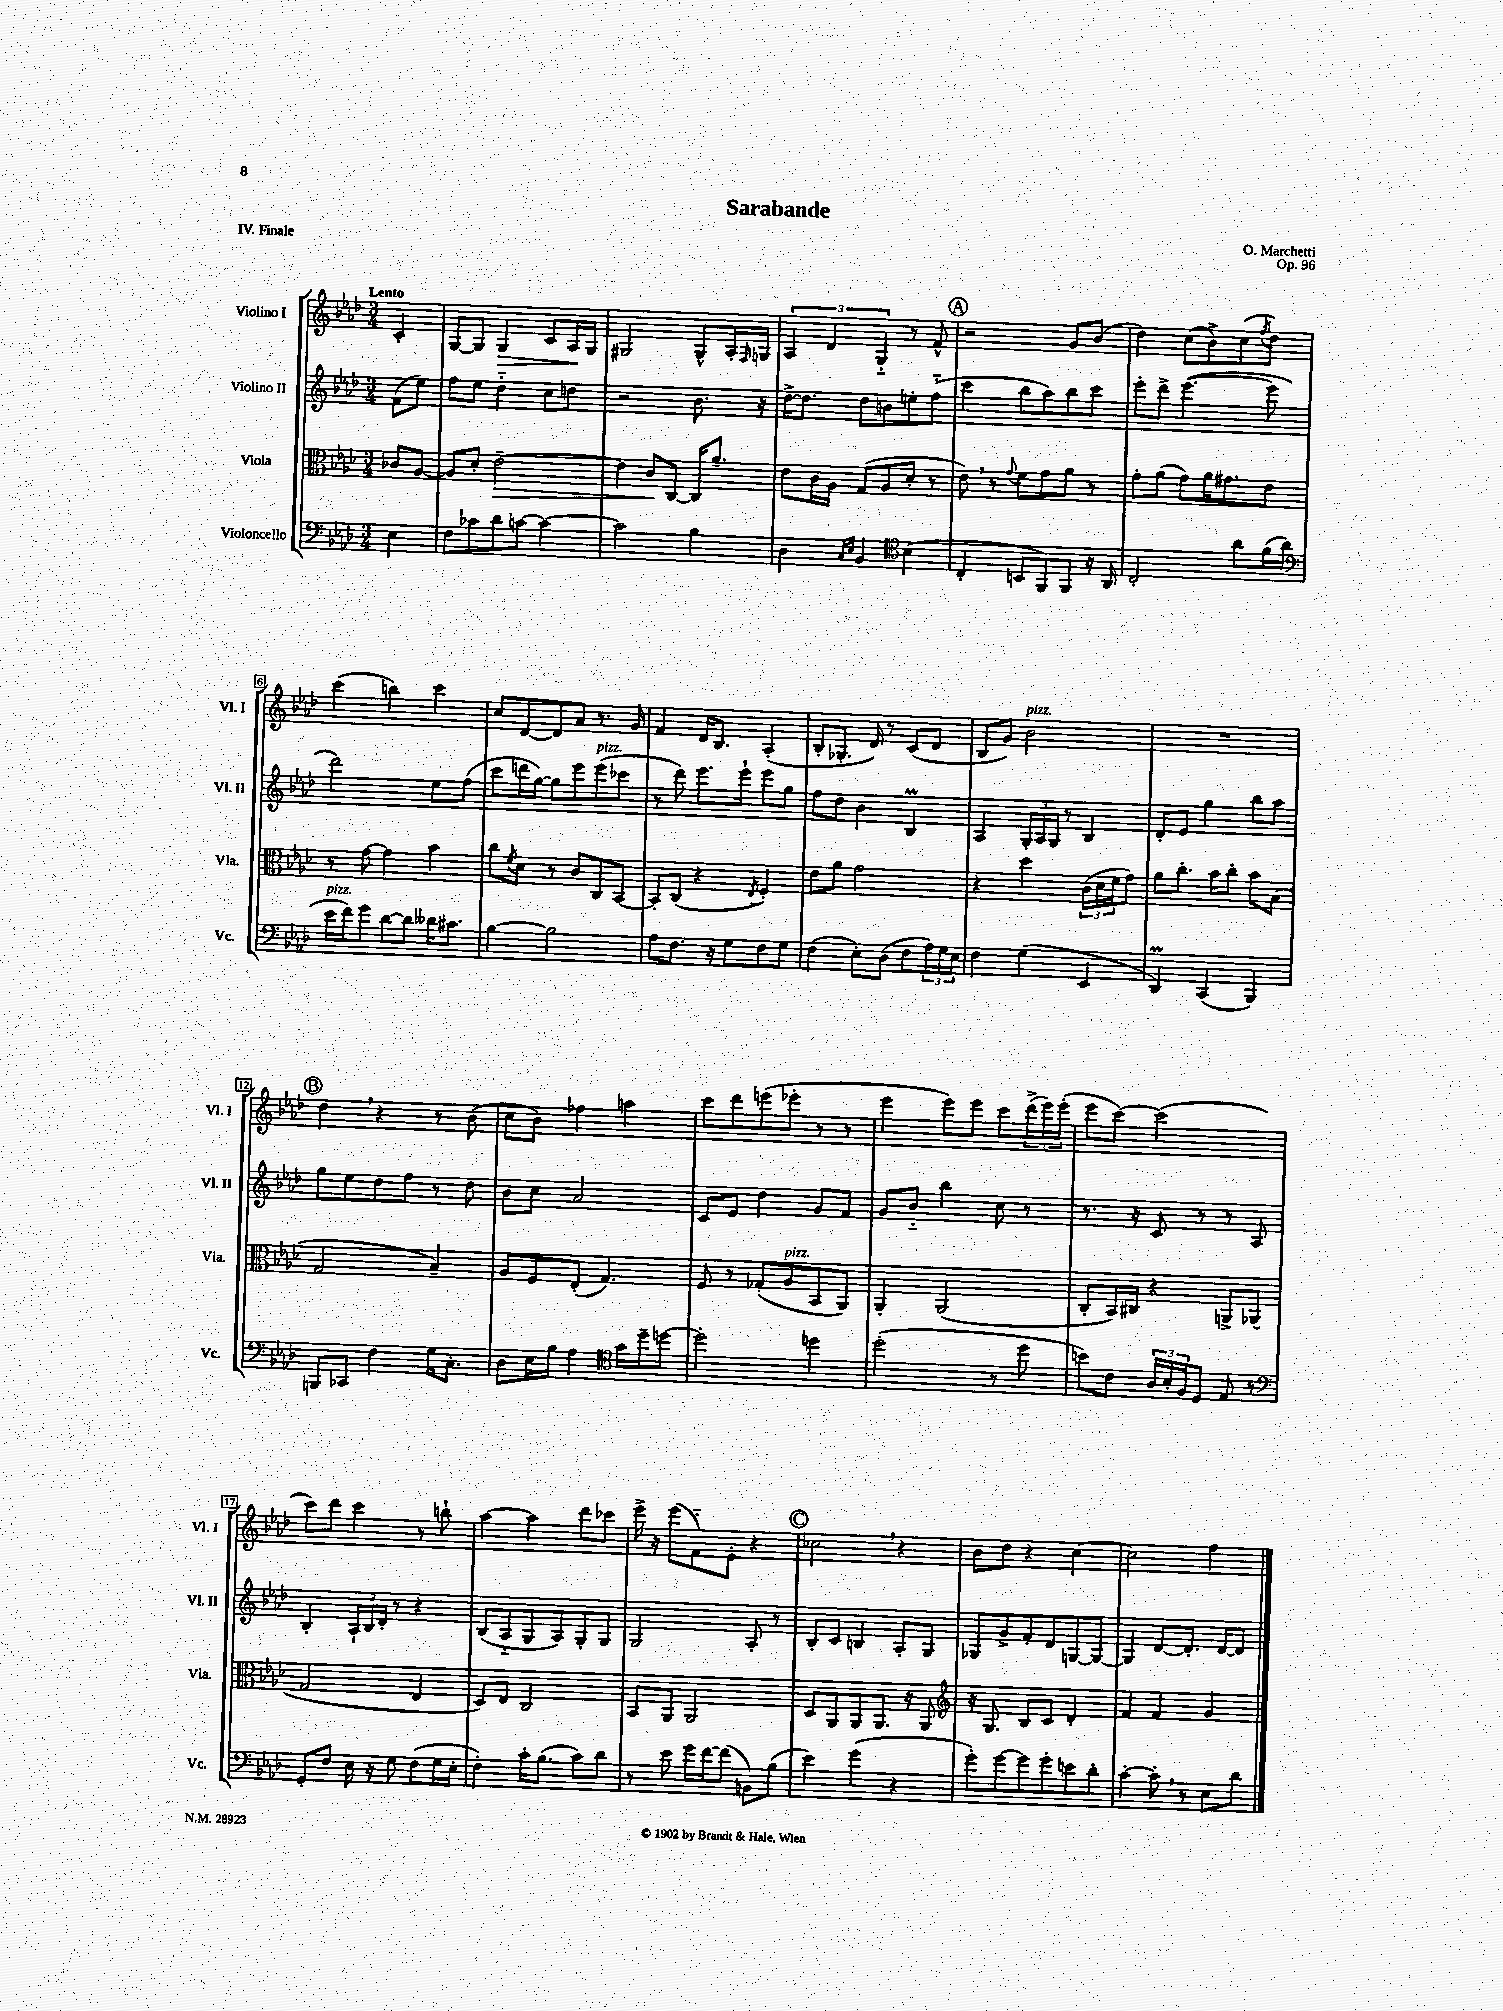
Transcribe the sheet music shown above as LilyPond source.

\header { title = "Sarabande" composer = "O. Marchetti" opus = "Op. 96" piece = "IV. Finale" }
<<
\new StaffGroup <<
\new Staff = "s0" \with { instrumentName = "Violino I" shortInstrumentName = "Vl. I" } {
    \clef treble \key aes \major \numericTimeSignature \time 3/4 \partial 4 \tempo "Lento"
    c'4-. |
    g8~ g8 g4\> c'8 aes16\! g16 |
    gis2 gis8-^ aes16-. \grace { f16 } g16 |
    \tuplet 3/2 { aes4 des'4 g4-_ } r8 f'8-^ |
    \mark \markup { \circle "A" } r2 g'8 bes'8( |
    des''4) c''8( bes'8->) c''8( \acciaccatura { f''8 } des''8) |
    c'''4( b''4) c'''4 |
    c''8 des'8~ des'8 aes'8 r8. g'16 |
    f'4 des'16 bes8. aes4-.( |
    bes8-. ges8.-. des'16) r8 c'8( des'8 |
    bes8 g'8) bes'2^\markup { \italic "pizz." } |
    R2. |
    \mark \markup { \circle "B" } des''4 \breathe r4 r8 bes'8( |
    c''8 bes'8) fes''4 a''4 |
    c'''8 des'''8 e'''8( ees'''8-. r8 r8 |
    ees'''4 ees'''8) ees'''8 c'''8 \tuplet 3/2 { des'''16->( ees'''16) ees'''16-.( } |
    ees'''8 c'''8~) c'''2( |
    c'''8) des'''8 c'''4 r8 b''8-! |
    aes''4~ aes''4 des'''8 ces'''8 |
    ees'''16-> r16 ees'''8( f'8-_) ees'8-. r4 |
    \mark \markup { \circle "C" } ces''2 \breathe r4 |
    bes'8 des''8 r4 c''4~ |
    c''2 f''4 \bar "|." |
}
\new Staff = "s1" \with { instrumentName = "Violino II" shortInstrumentName = "Vl. II" } {
    \clef treble \key aes \major \numericTimeSignature \time 3/4 \partial 4
    f'8( ees''8) |
    f''8 ees''8 des''4-_ c''8 d''8 |
    r2 bes'8. r16 |
    des''16~-> des''8. des''8 b'8 e''8-. f''8-_( |
    \mark \markup { \circle "A" } c'''4 bes''8 aes''8) bes''8 c'''8 |
    ees'''8-. des'''8-> ees'''4.~( ees'''8 |
    des'''2) ees''8 f''8( |
    c'''8 d'''16 g''16~) g''8 ees'''8 ees'''8^\markup { \italic "pizz." }( ces'''8 |
    r8 des'''8) ees'''8. ees'''16-! ees'''8 g''8 |
    f''8 des''8 bes'4 bes4\prall |
    aes4 \tuplet 3/2 { g16-. aes16 g16 } r8 bes4 |
    des'8-. ees'8 g''4 bes''8 aes''8 |
    \mark \markup { \circle "B" } g''8 ees''8 des''8 f''8 r8 des''8 |
    bes'8 c''8 aes'2 |
    c'8 ees'8 des''4 g'8 f'8 |
    g'8 bes'8-_ bes''4 c''8 r8 |
    r8. r16 c'8 r8 r8 aes8 |
    bes4-. \tuplet 3/2 { aes16-! bes16 des'16-. } r8 r4 |
    bes8( aes8-_ g8 aes8) g8-. g8 |
    g2 aes8-. r8 |
    \mark \markup { \circle "C" } bes8-. c'8 b4 aes8-. g8 |
    ges8 g'8-> f'8-. des'8 g8~ g8~ |
    g4 des'8~ des'8.-. des'16~ des'8 \bar "|." |
}
\new Staff = "s2" \with { instrumentName = "Viola" shortInstrumentName = "Vla." } {
    \clef alto \key aes \major \numericTimeSignature \time 3/4 \partial 4
    ces'8 aes8~ |
    aes8 des'8-. ees'2~--\> |
    ees'4 c'8\! c8~ c16 aes'8.-- |
    ees'8 c'16 aes16 g8( aes8 des'8-. r8 |
    \mark \markup { \circle "A" } ees'8) \breathe r8 \appoggiatura { g'8 } f'8 g'8 aes'8 r8 |
    g'8-. aes'8( g'8) aes'16 gis'8. ees'8 |
    r8 g'8~ g'4 bes'4 |
    c''8 \acciaccatura { f'8 } des'8 r8 c'8 c8 bes,8~ |
    bes,8-. c8( r4 \acciaccatura { ees8 } f4-.) |
    ees'8 aes'8 g'2 |
    r4 des''4 \tuplet 3/2 { c'16( des'16 f'16 } g'8) |
    aes'8 c''8.-. bes'16 c''8-. bes'8 bes8( |
    \mark \markup { \circle "B" } g2 bes4--) |
    aes8 f8 ees8-.( g4.) |
    f8 r8 ges8-.( aes8^\markup { \italic "pizz." } bes,8 aes,8) |
    aes,4-. aes,2( |
    c8-. bes,16) cis16 r4 a,8-> aes,8( |
    g2 ees4 |
    des8) ees8 c2 |
    bes,8 aes,8 aes,2 |
    \mark \markup { \circle "C" } des8 aes,8 aes,8 aes,8. r16 aes,8 |
    \clef treble r16 g8. bes8 c'8 des'4-. |
    f'4 f'4 g'4 \bar "|." |
}
\new Staff = "s3" \with { instrumentName = "Violoncello" shortInstrumentName = "Vc." } {
    \clef bass \key aes \major \numericTimeSignature \time 3/4 \partial 4
    ees4 |
    f8 ces'8 des'8 c'8~ c'4~ |
    c'2 bes4 |
    des4 \grace { c16 ees16 } bes,4 \clef tenor bes4( |
    \mark \markup { \circle "A" } c4-. b,8 f,8) f,8 r16 aes,16 |
    c2-. aes'8 f'16( aes'16 |
    \clef bass ees'16^\markup { \italic "pizz." } f'16) g'8 des'8~ des'8 deses'16 cis'8. |
    bes4~ bes2 |
    aes8 f8. r16 g8 f8 g8 |
    f4( ees8-.) des8( f8 \tuplet 3/2 { aes16) g16 ees16 } |
    f4 g4( ees,4 |
    des,4\prall) c,4( bes,,4) |
    \mark \markup { \circle "B" } b,,8 ces,8 f4 g16 c8.-. |
    des8 ees16 bes16 aes4 \clef tenor g'16 des''16-- d''8~ |
    d''2-. d''4 |
    des''2-.( r8 des''8 |
    b'8) c'8 \tuplet 3/2 { aes16 bes16-. f16 } des8 ees8 r8 |
    \clef bass g,8-. f8 ees16 r16 g8 f8( g16 ees16-. |
    f4-.) c'16-. bes8.( c'8) des'8 |
    r8 ees'8 g'16 f'16~ f'8( b,8) bes8( |
    \mark \markup { \circle "C" } ees'4) g'4( r4 |
    g'8-.) g'8~ g'8 g'8-. e'8 des'8-. |
    c'4~-. c'8-. \breathe r8 ees8 des'8 \bar "|." |
}
>>
>>
\layout { \context { \Score \override BarNumber.stencil = #(make-stencil-boxer 0.1 0.3 ly:text-interface::print) } }
